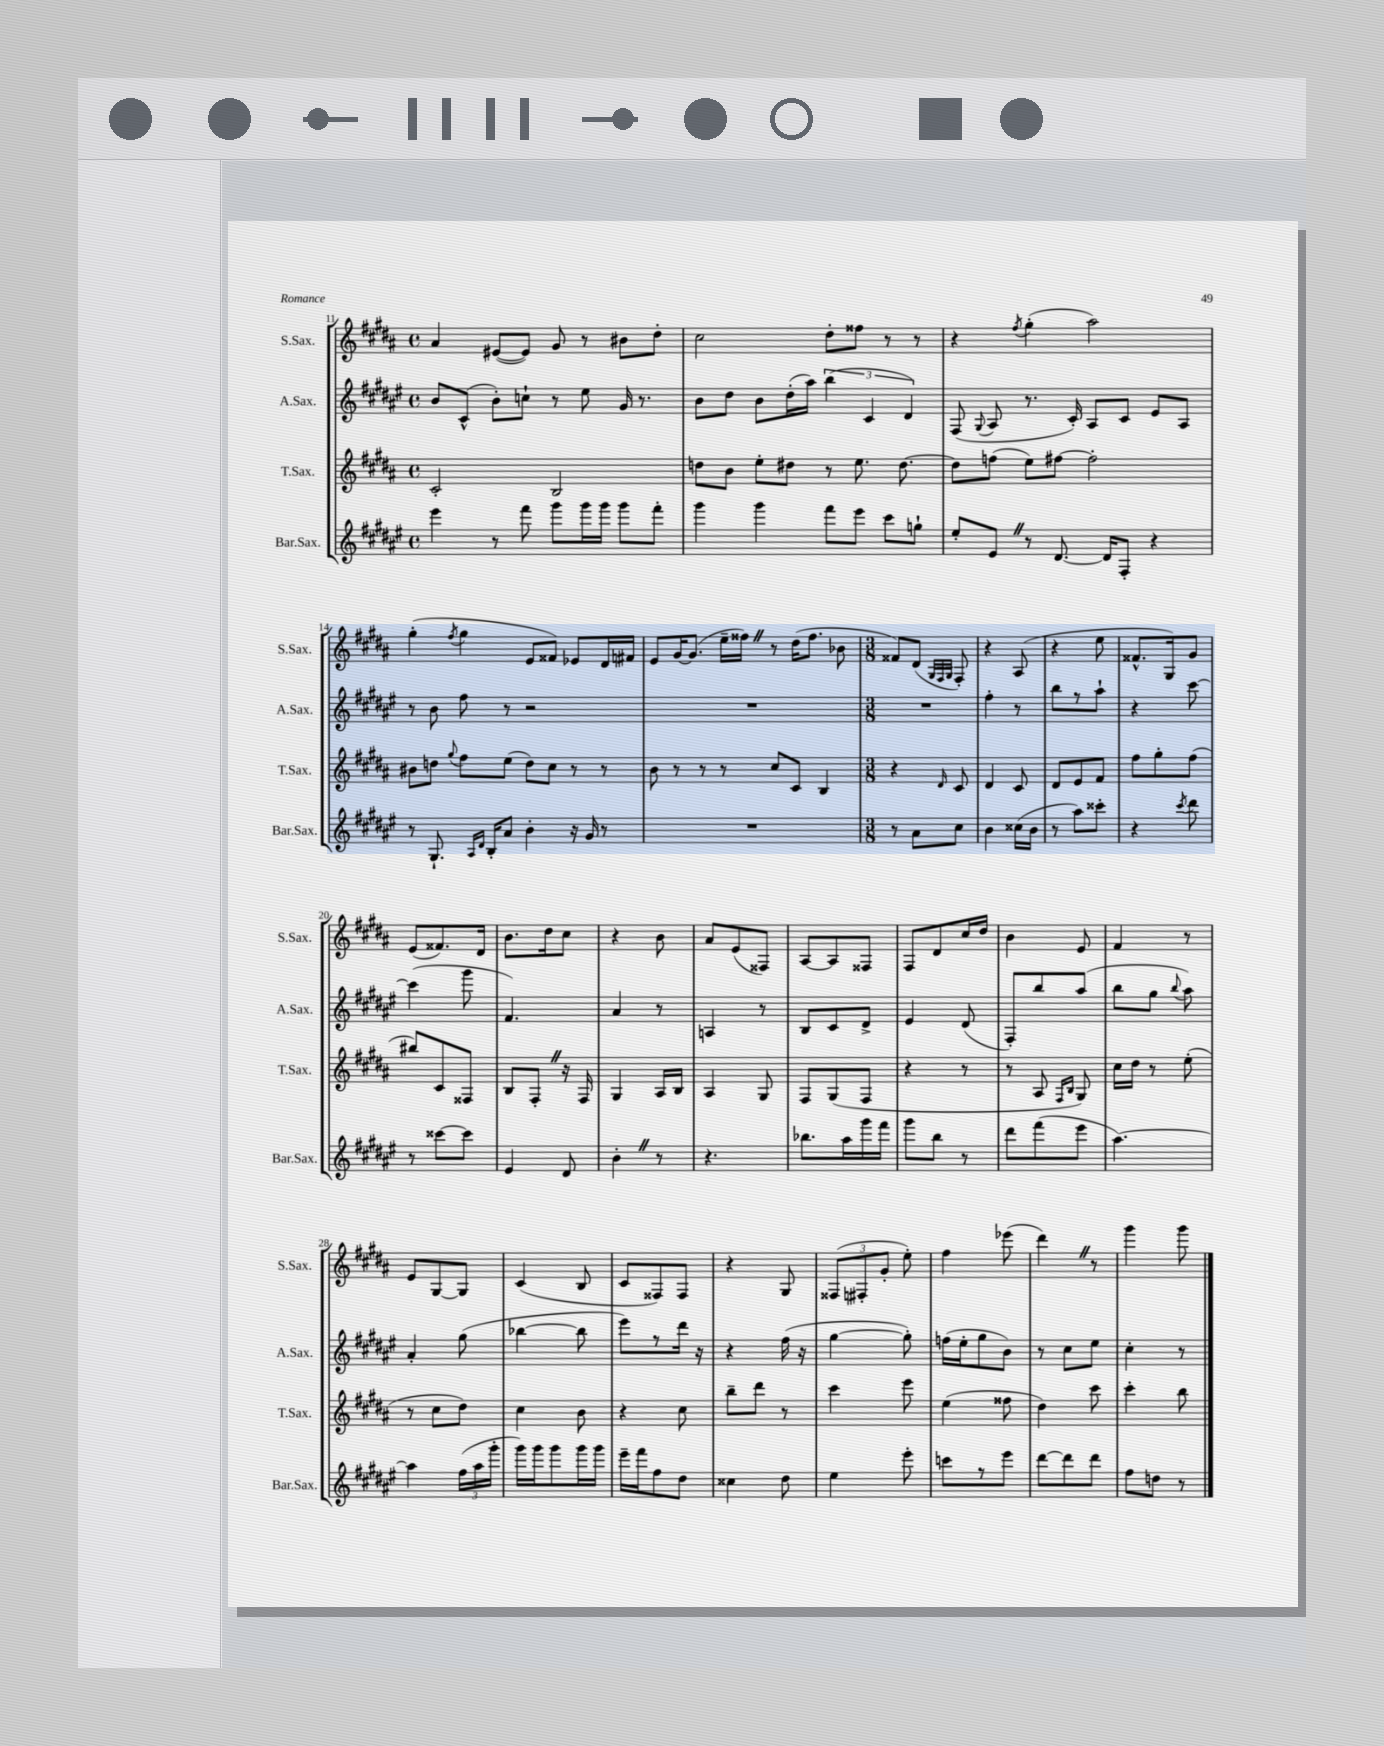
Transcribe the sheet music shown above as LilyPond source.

<<
\new StaffGroup <<
\new Staff = "s0" \with { instrumentName = "S.Sax." shortInstrumentName = "S.Sax." } {
    \clef treble \key b \major \defaultTimeSignature \time 4/4
    \autoBeamOff ais'4 eis'8[~( eis'8]) gis'8 r8 bis'8[ dis''8]-. |
    cis''2 dis''8[-. fisis''8] r8 r8 |
    r4 \acciaccatura { fis''8 } gis''4-.( ais''2) |
    gis''4-.( \acciaccatura { fis''8 } gis''4 e'8[ fisis'8]) ees'8[ dis'16 fis'16] |
    e'8[ gis'16~ gis'8.]( e''16[-- fisis''16]) \once \override BreathingSign.text = \markup { \musicglyph "scripts.caesura.straight" } \breathe r8 dis''16[( fisis''8.] bes'8 |
    \numericTimeSignature \time 3/8 fisis'8[) dis'8]( \grace { gis32[ fis32 gis32] } fis8-.) |
    r4 ais8( |
    r4 e''8 |
    fisis'8.[-^ gis16) gis'8] |
    e'8[( fisis'8.) dis'16] |
    b'8.[ dis''16 cis''8] |
    r4 b'8 |
    ais'8[ e'8( fisis8]) |
    ais8[~ ais8 fisis8] |
    fis8[ dis'8 cis''16 dis''16] |
    b'4 e'8 |
    fis'4 r8 |
    e'8[ gis8~ gis8] |
    cis'4( b8 |
    cis'8[ fisis8) fisis8] |
    r4 gis8 |
    \tuplet 3/2 { fisis8[( fis8-. gis'8]-. } e''8-.) |
    fis''4 ees'''8( |
    dis'''4) \once \override BreathingSign.text = \markup { \musicglyph "scripts.caesura.straight" } \breathe r8 |
    gis'''4 gis'''8 \bar "|." |
}
\new Staff = "s1" \with { instrumentName = "A.Sax." shortInstrumentName = "A.Sax." } {
    \clef treble \key fis \major \defaultTimeSignature \time 4/4
    \autoBeamOff b'8[ cis'8]-^( b'8[-.) c''8]-! r8 eis''8 gis'16 r8. |
    b'8[ dis''8] b'8[ dis''16-.( ais''16]) \tuplet 3/2 { b''4( cis'4 dis'4) } |
    fis8( \appoggiatura { gis8 } ais8 r8. cis'16-.) ais8[ cis'8] eis'8[ ais8] |
    r8 b'8 fis''8 r8 r2 |
    R1 |
    \numericTimeSignature \time 3/8 R4. |
    fis''4-. r8 |
    b''8[ r8 ais''8]-! |
    r4 cis'''8~ |
    cis'''4( gis'''8 |
    fis'4.) |
    ais'4 r8 |
    a4 r8 |
    b8[ cis'8 dis'8]-> |
    eis'4 dis'8( |
    fis8[-.) b''8 ais''8]( |
    b''8[ gis''8] \appoggiatura { b''8 } ais''8) |
    ais'4-. gis''8( |
    bes''4~ bes''8 |
    eis'''8[) r8 dis'''16] r16 |
    r4 fis''16( r16 |
    gis''4~ gis''8-.) |
    f''16[( eis''16-. gis''8 b'8]) |
    r8 cis''8[ eis''8] |
    cis''4-. r8 \bar "|." |
}
\new Staff = "s2" \with { instrumentName = "T.Sax." shortInstrumentName = "T.Sax." } {
    \clef treble \key b \major \defaultTimeSignature \time 4/4
    \autoBeamOff cis'2-. b2 |
    d''8[ b'8] e''8[-. dis''8] r8 e''8. dis''8.~ |
    dis''8[ f''8]( e''8[) fis''8]~ fis''2-. |
    bis'8[ d''8] \appoggiatura { gis''8 } fis''8[ e''8]( d''8[) cis''8] r8 r8 |
    b'8 r8 r8 r8 cis''8[ cis'8] b4 |
    \numericTimeSignature \time 3/8 r4 \grace { dis'16 } cis'8 |
    dis'4 cis'8 |
    dis'8[ e'8 fis'8] |
    fis''8[ gis''8-. fis''8]( |
    bis''8[) cis'8 fisis8] |
    b8[ fis8]-. \once \override BreathingSign.text = \markup { \musicglyph "scripts.caesura.straight" } \breathe r16 fis16 |
    gis4 ais16[ b16] |
    ais4 gis8 |
    fis8[ gis8( fis8] |
    r4 r8 |
    r8 ais8 \grace { fis16[ b16] } gis8) |
    cis''16[ dis''16] r8 e''8-.( |
    r8 cis''8[ dis''8]) |
    cis''4 b'8 |
    r4 cis''8 |
    b''8[-- dis'''8] r8 |
    cis'''4 e'''8 |
    e''4( fisis''8 |
    dis''4) cis'''8 |
    cis'''4-. b''8 \bar "|." |
}
\new Staff = "s3" \with { instrumentName = "Bar.Sax." shortInstrumentName = "Bar.Sax." } {
    \clef treble \key fis \major \defaultTimeSignature \time 4/4
    \autoBeamOff eis'''4 r8 fis'''8 gis'''8[ gis'''16 gis'''16] gis'''8[ fis'''8]-. |
    gis'''4 gis'''4 fis'''8[ eis'''8] cis'''8[ g''8]-! |
    eis''8[-. eis'8] \once \override BreathingSign.text = \markup { \musicglyph "scripts.caesura.straight" } \breathe r8 dis'8.~ dis'16[ fis8]-. r4 |
    r8 gis8.-! \grace { ais16[ dis'16] } b16[-. ais'8] b'4-. r16 gis'16 r8 |
    R1 |
    \numericTimeSignature \time 3/8 r8 ais'8[ cis''8] |
    b'4 cisis''16[( b'16] |
    r8 ais''8[) cisis'''8]-. |
    r4 \acciaccatura { cis'''8 } dis'''8 |
    r8 cisis'''8[~ cisis'''8] |
    eis'4 dis'8 |
    b'4-. \once \override BreathingSign.text = \markup { \musicglyph "scripts.caesura.straight" } \breathe r8 |
    r4. |
    bes''8.[ ais''16 gis'''16 fis'''16] |
    gis'''8[ b''8] r8 |
    dis'''8[ fis'''8( eis'''8] |
    ais''4.~) |
    ais''4 \tuplet 3/2 { fis''16[( ais''16 gis'''16]-. } |
    gis'''16[) gis'''16 gis'''8 gis'''16 gis'''16] |
    eis'''16[-- fis'''16 fis''8 dis''8] |
    cisis''4 dis''8 |
    eis''4 eis'''8-. |
    c'''8[ r8 eis'''8] |
    dis'''8[~ dis'''8 dis'''8] |
    fis''8[ d''8] r8 \bar "|." |
}
>>
>>
\layout { \context { \Score currentBarNumber = #11 } }
